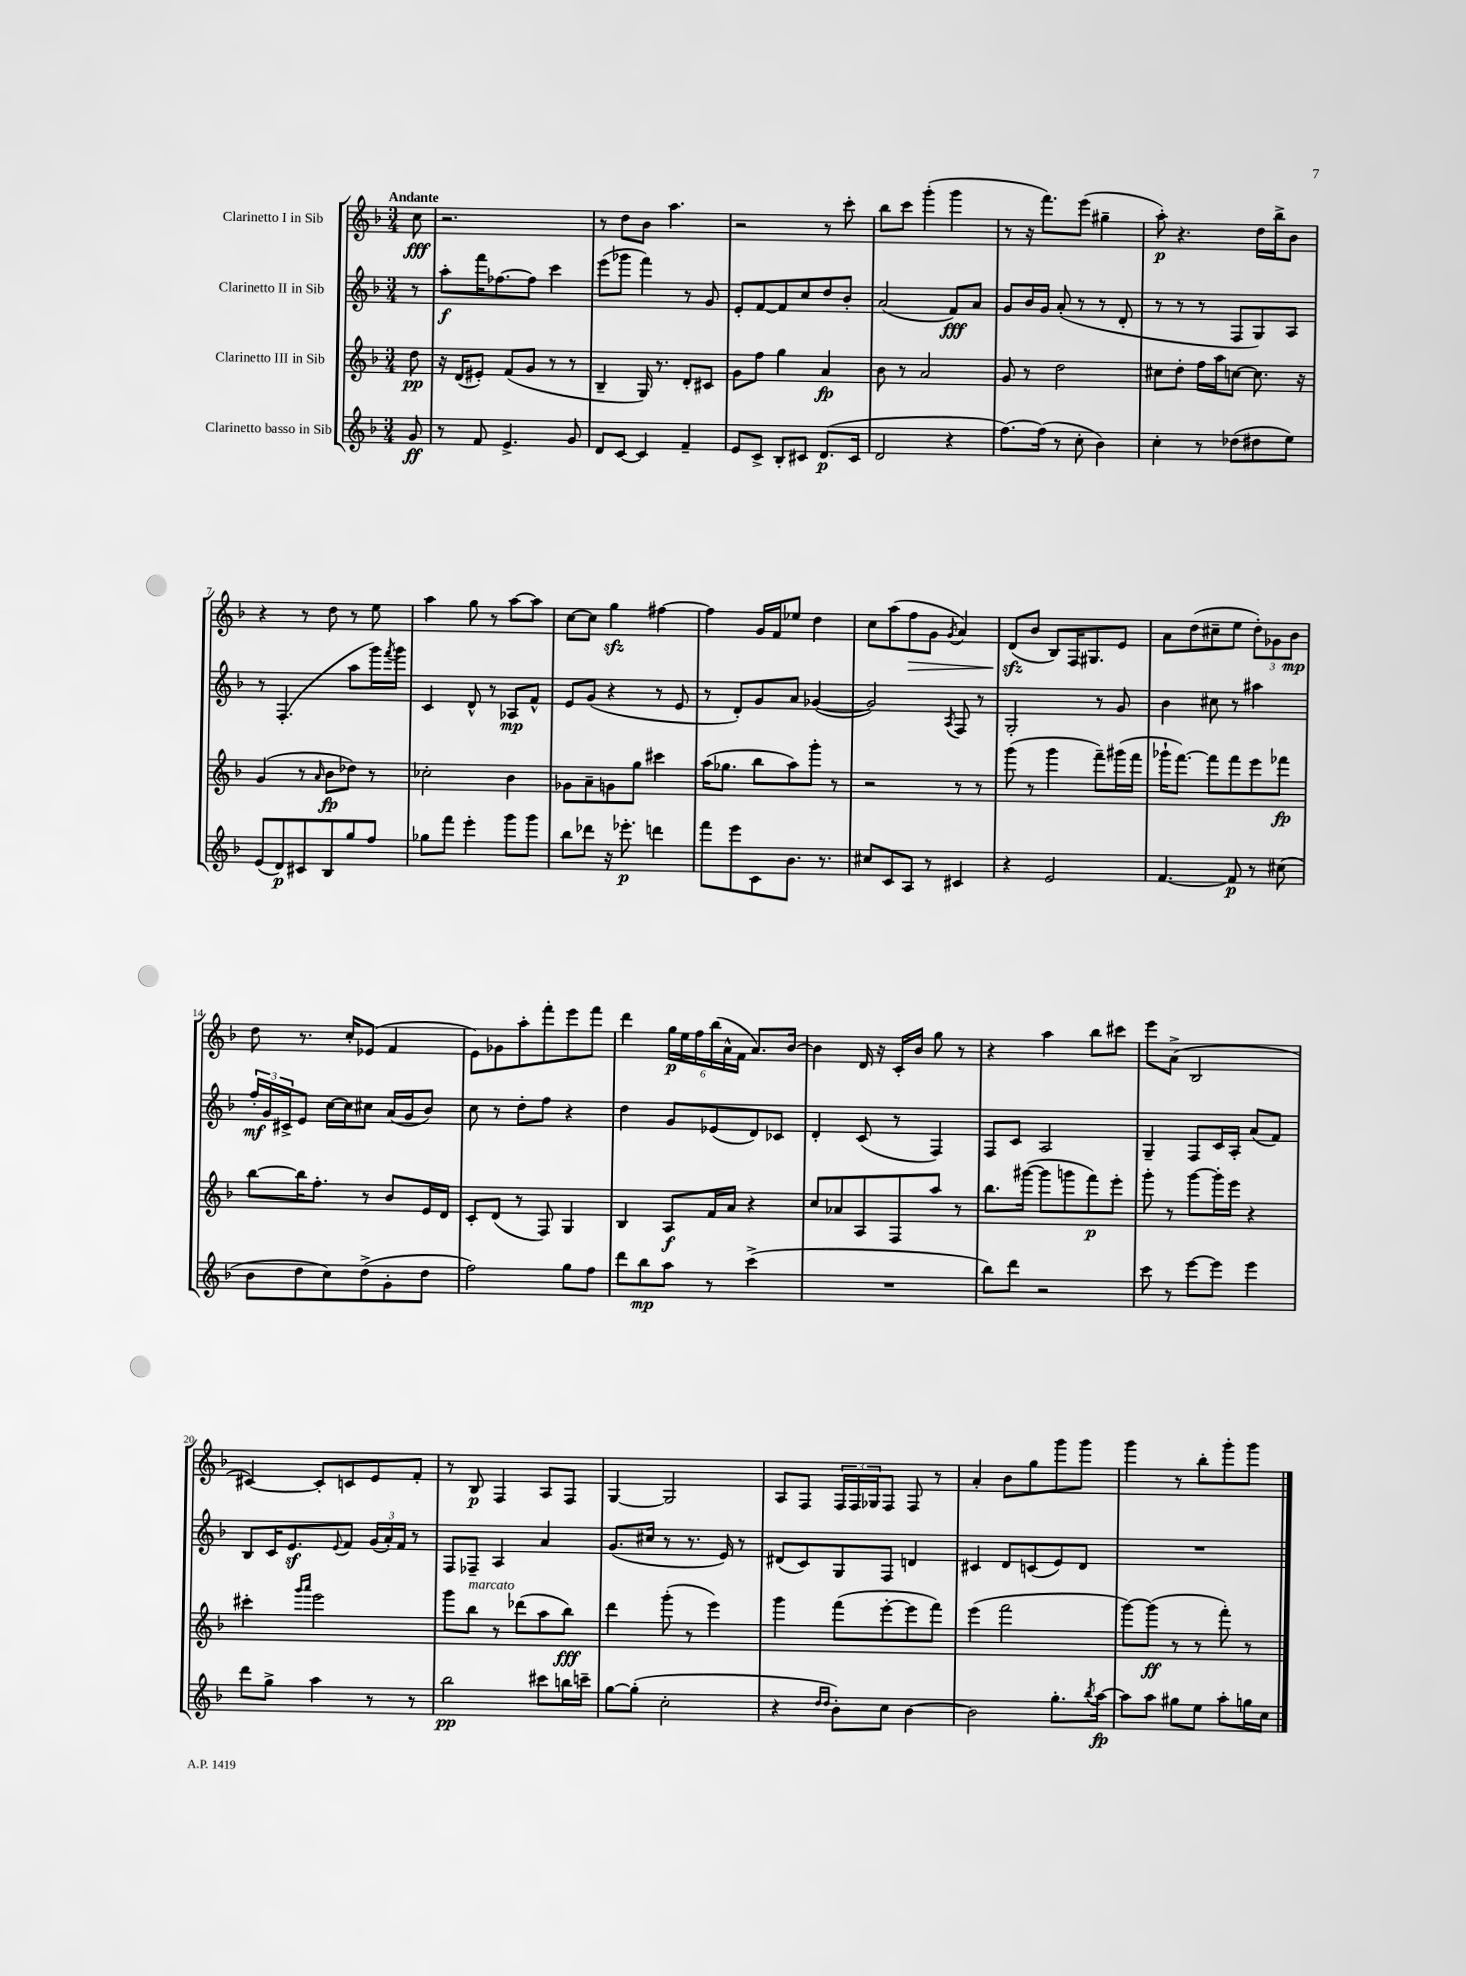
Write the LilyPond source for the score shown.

<<
\new StaffGroup <<
\new Staff = "s0" \with { instrumentName = "Clarinetto I in Sib" } {
    \clef treble \key f \major \numericTimeSignature \time 3/4 \partial 8 \tempo "Andante"
    c''8\fff |
    r2. |
    r8 d''8 bes'8 a''4. |
    r2 r8 c'''8-. |
    bes''8 c'''8 g'''4-.( g'''4 |
    r8 r16 f'''8.) e'''8( gis''4-- |
    a''8-.\p) r4. d''16 bes''16-> bes'8 |
    r4 r8 d''8 r8 e''8 |
    a''4 g''8 r8 a''8~ a''8 |
    c''8~ c''8 g''4\sfz fis''4~ |
    fis''4 g'16 f'16 ees''8 d''4 |
    c''8 a''8( f''8\> g'8 \acciaccatura { g'8 } a'4) |
    d'8\sfz\!( bes'8 bes8) f16 gis8. e'8 |
    a'8 d''8( cis''8-- e''8 \tuplet 3/2 { d''8-.) ges'8 bes'8\mp } |
    d''8 r8. c''16-. ees'8( f'4 |
    e'8) ges'8 a''8-. f'''8-. e'''8 f'''8 |
    d'''4 \tuplet 6/4 { g''16\p e''16 f''16 bes''16( a'16-^ f'16 } a'8.) bes'16~ |
    bes'4 d'16 r16 c'16-. bes'16 g''8 r8 |
    r4 a''4 bes''8 cis'''8 |
    e'''8 a'8->( bes2 |
    cis'4~) cis'8-. c'8 e'8 f'8-. |
    r8 bes8\p f4 a8 f8 |
    g4~ g2 |
    a8 f8 \tuplet 3/2 { f16 f16 ges16 } f8 f8 r8 |
    a'4-. bes'8 g''8 g'''8 g'''8 |
    g'''4 r8 bes''8-. g'''8-. g'''8 \bar "|." |
}
\new Staff = "s1" \with { instrumentName = "Clarinetto II in Sib" } {
    \clef treble \key f \major \numericTimeSignature \time 3/4 \partial 8
    r8 |
    a''8-.\f f'''16 fes''8.~ fes''8 c'''4 |
    e'''8( ges'''8 f'''4) r8 g'8 |
    e'8-. f'8~ f'8 c''8 d''8 bes'8-. |
    a'2( f'8\fff) a'8 |
    g'8 bes'16 g'16 a'8-.( r8 r8 d'8-. |
    r8 r8 r8 f8 g8) a8 |
    r8 f4.-.( a''8 g'''16) \acciaccatura { f'''8 } g'''16 |
    c'4 d'8-^ r8 aes8\mp f'8-^ |
    e'8 g'8( r4 r8 e'8 |
    r8 d'8-.) g'8 a'8 ges'4~( |
    ges'2) \acciaccatura { a8 } f8 r8 |
    g2-. r8 g'8 |
    bes'4 cis''8 r8 ais''4 |
    \tuplet 3/2 { f''16-.\mf g'16 cis'16-> } e'8 c''16~ c''16 cis''8 a'16( g'16 bes'8) |
    c''8 r8 d''8-. f''8 r4 |
    d''4 g'8 ees'8( d'8) ces'8 |
    d'4-. c'8( r8 f4) |
    f8 c'8 a2 |
    g4-- f8 c'16 a16-. a'8( f'8) |
    bes8 c'16 e'8.\sf \appoggiatura { e'8 } f'8 \tuplet 3/2 { g'16( a'16-.) f'16 } r8 |
    f8 fes8-- a4 a'4 |
    g'8.( cis''16 r8 r8. e'16) r8 |
    dis'8( c'8) g8 f8 d'4 |
    cis'4 d'8 c'8( e'8) d'8 |
    R2. \bar "|." |
}
\new Staff = "s2" \with { instrumentName = "Clarinetto III in Sib" } {
    \clef treble \key f \major \numericTimeSignature \time 3/4 \partial 8
    d''8\pp |
    r16 d'16( eis'8-.) f'8( g'8 r8 r8 |
    bes4-- g16) r8. d'8-. cis'8 |
    g'8 f''8 g''4 a'4\fp |
    bes'8 r8 a'2 |
    g'8 r8 d''2 |
    cis''8 d''8-. f''16 a''16 c''8~ c''8. r16 |
    g'4( r8 \grace { a'16 } bes'8\fp des''8) r8 |
    ces''2-. bes'4 |
    ges'8 a'8-- g'8 g''8 cis'''4 |
    a''16( ges''8. bes''8 a''8) g'''8-. r8 |
    r2 r8 r8 |
    g'''8( r8 g'''4 f'''8--) gis'''16( f'''16 |
    ges'''16-! f'''8.~) f'''8 f'''8 e'''8 fes'''8\fp |
    bes''8~ bes''16 f''8.-. r8 bes'8 e'16 d'16 |
    c'8-. d'8( r8 f8) g4 |
    bes4 a8\f f'16 a'16 r4 |
    c''8 aes'8 a8 f8 a''8 r8 |
    bes''8. gis'''16~( gis'''8 g'''8 f'''8\p) e'''8-. |
    g'''8-. r8 g'''8~ g'''16-. e'''16 r4 |
    cis'''4-. \grace { g'''16 a'''16 } e'''2 |
    g'''8 bes''8^\markup { \italic "marcato" } r8 des'''8( a''8 bes''8\fff) |
    d'''4 g'''8-.( r8 e'''4) |
    g'''4 f'''8( e'''8~-. e'''8 f'''8) |
    e'''4( f'''2 |
    g'''8~) g'''8\ff( r8 r8 f'''8-.) r8 \bar "|." |
}
\new Staff = "s3" \with { instrumentName = "Clarinetto basso in Sib" } {
    \clef treble \key f \major \numericTimeSignature \time 3/4 \partial 8
    g'8\ff |
    r8 f'8 e'4.-> g'8 |
    d'8 c'8~ c'4 f'4-- |
    e'8 c'8-> bes8-. cis'8 d'8.\p( cis'16 |
    d'2 r4 |
    f''8.~) f''16( r8 c''8-. bes'4) |
    c''4-. r8 des''8( dis''8 e''8) |
    e'8( d'8\p) cis'8 bes8 g''8 f''8 |
    ges''8 f'''8 e'''4-. g'''8 g'''8 |
    bes''8 des'''8 r16 ees'''8.-.\p d'''4 |
    f'''8 e'''8 c'8 bes'8. r8. |
    cis''8 c'8 a8 r8 cis'4 |
    r4 e'2 |
    f'4.~ f'8\p r8 cis''8( |
    bes'8 d''8 c''8) d''8->( g'8-. d''8 |
    f''2) g''8 f''8 |
    d'''8 bes''8\mp a''8 r8 c'''4->( |
    R2. |
    bes''8) d'''8 r2 |
    c'''8 r8 e'''8~ e'''8 e'''4 |
    d'''8 g''8-> a''4 r8 r8 |
    bes''2\pp cis'''8 b''16 c'''16-- |
    g''8~ g''8-.( c''2-. |
    r4 \grace { d''16 d''16 } bes'8-.) c''8 bes'4~ |
    bes'2 g''8.-. \acciaccatura { bes''8 } a''16~\fp |
    a''8 a''8 gis''8 e''8 a''8-. g''16 c''16 \bar "|." |
}
>>
>>
